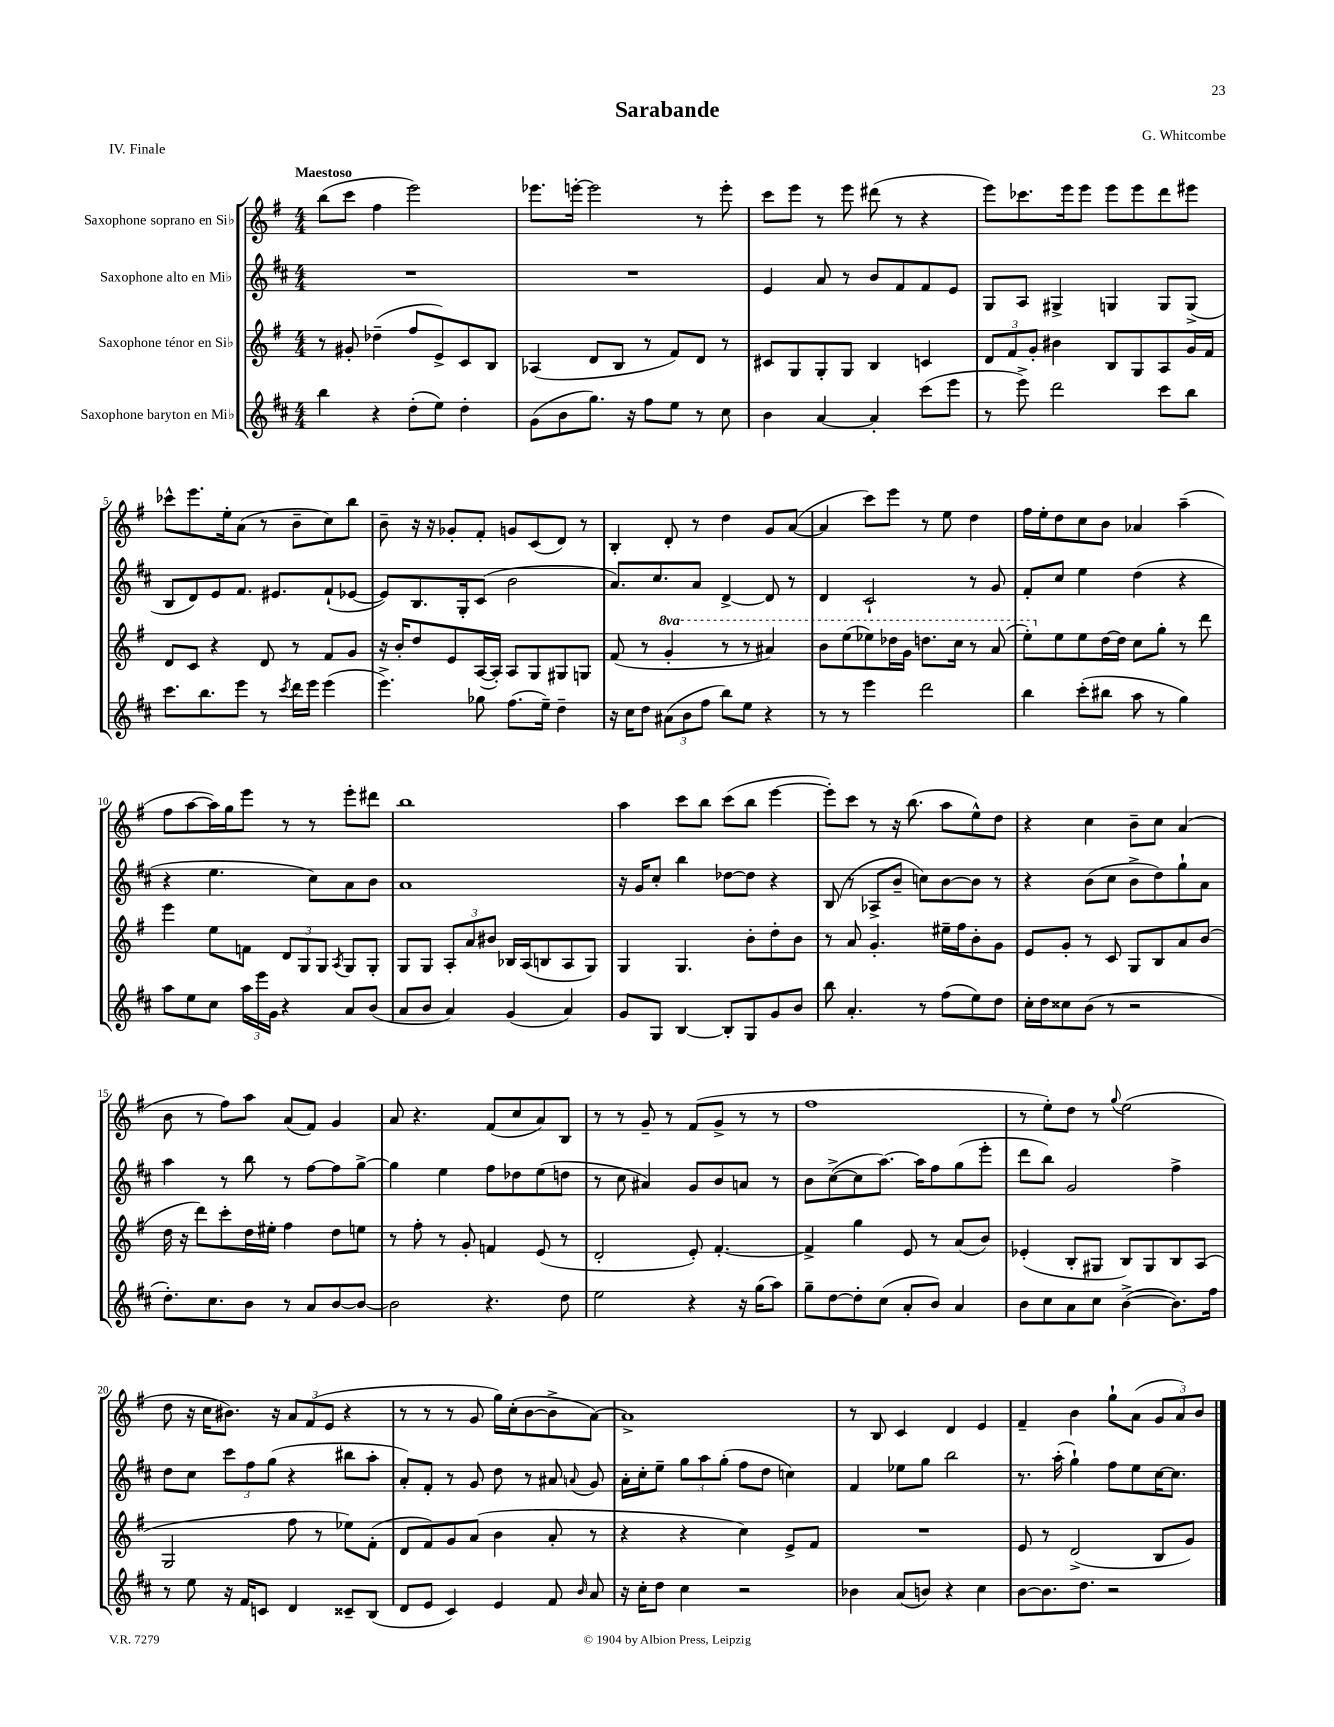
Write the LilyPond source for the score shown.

\header { title = "Sarabande" composer = "G. Whitcombe" piece = "IV. Finale" }
<<
\new StaffGroup <<
\new Staff = "s0" \with { instrumentName = "Saxophone soprano en Sib" } {
    \clef treble \key g \major \numericTimeSignature \time 4/4 \tempo "Maestoso"
    \autoBeamOff b''8[( c'''8] fis''4 e'''2) |
    ees'''8.[ e'''16]~-. e'''2 r8 e'''8-. |
    c'''8[ e'''8] r8 e'''8 dis'''8( r8 r4 |
    e'''8[) ces'''8. e'''16 e'''8] e'''8[ e'''8 d'''8 eis'''8] |
    ces'''8[-^ e'''8. e''16-. a'8]( r8 b'8[-- c''8) b''8] |
    b'8-- r16 r16 ges'8[-. fis'8]-. g'8[ c'8( d'8]) r8 |
    b4-. d'8-. r8 d''4 g'8[ a'8]~( |
    a'4 c'''8[) e'''8] r8 e''8 d''4 |
    fis''16[ e''16-. d''8 c''8 b'8] aes'4 a''4--( |
    fis''8[ a''8~ a''16) g''16 e'''8] r8 r8 e'''8[-. dis'''8] |
    b''1 |
    a''4 c'''8[ b''8] c'''8[( b''8] e'''4~ |
    e'''8[-.) c'''8] r8 r16 b''8.( a''8[ e''8-^) d''8] |
    r4 c''4 b'8[-- c''8] a'4( |
    b'8 r8 fis''8[) a''8] a'8[( fis'8]) g'4 |
    a'8 r4. fis'8[( c''8 a'8) b8] |
    r8 r8 g'8-- r8 fis'8[( g'8]-> r8 r8 |
    fis''1 |
    r8 e''8[-.) d''8] r8 \appoggiatura { g''8 } e''2( |
    d''8 r16 c''16[ bis'8.]) r16 \tuplet 3/2 { a'8[ fis'8( e'8] } r4 |
    r8 r8 r8 g'8 g''16[) c''16-.( b'8~ b'8-> a'8]~) |
    a'1-> |
    r8 b8 c'4 d'4 e'4 |
    fis'4-- b'4 g''8[-! a'8]( \tuplet 3/2 { g'8[ a'8) b'8] } \bar "|." |
}
\new Staff = "s1" \with { instrumentName = "Saxophone alto en Mib" } {
    \clef treble \key d \major \numericTimeSignature \time 4/4
    \autoBeamOff R1 |
    R1 |
    e'4 a'8 r8 b'8[ fis'8 fis'8 e'8] |
    g8[ a8] gis4-> g4 g8[ g8]->( |
    b8[ d'8) e'8 fis'8.] eis'8.[ fis'8-!( ees'8]~ |
    ees'8[) b8. g16-. cis'8]( b'2 |
    a'8.[) cis''8. a'8] d'4~-> d'8 r8 |
    d'4 cis'2-! r8 g'8 |
    fis'8[-. cis''8] e''4 d''4( r4 |
    r4 e''4. cis''8[) a'8 b'8] |
    a'1 |
    r16 g'16[ cis''8]-. b''4 des''8[~ des''8] r4 |
    b8( r8 aes8[-> b'8]-- c''8[) b'8~ b'8] r8 |
    r4 b'8[( cis''8] b'8[-> d''8) g''8-! a'8] |
    a''4 r8 b''8 r8 fis''8[~ fis''8 g''8]~-> |
    g''4 e''4 fis''8[ des''8 e''8( d''8] |
    r8 cis''8 ais'4) g'8[ b'8 a'8] r8 |
    b'8[ cis''8~->( cis''8 a''8.]~) a''16[ fis''8 g''8( e'''8]-. |
    d'''8[ b''8]) g'2 fis''4-> |
    d''8[ cis''8] \tuplet 3/2 { cis'''8[ fis''8 g''8]( } r4 bis''8[ a''8]-. |
    a'8[-.) fis'8]-. r8 g'8 d''8 r8 ais'8 \appoggiatura { a'8 } g'8 |
    a'16[-. cis''16-. e''8]-- \tuplet 3/2 { g''8[ a''8 g''8]-.( } fis''8[ d''8] c''4) |
    fis'4 ees''8[ g''8] b''2 |
    r8. a''16-.( g''4-!) fis''8[ e''8 cis''16~ cis''8.] \bar "|." |
}
\new Staff = "s2" \with { instrumentName = "Saxophone ténor en Sib" } {
    \clef treble \key g \major \numericTimeSignature \time 4/4 \set Staff.ottavationMarkups = #ottavation-simple-ordinals
    \autoBeamOff r8 gis'8-. des''4--( fis''8[ e'8->) c'8 b8] |
    aes4( d'8[ b8] r8 fis'8[) d'8] r8 |
    cis'8[ g8 g8-. g8] b4 c'4 |
    \tuplet 3/2 { d'8[ fis'8 g'8]-. } bis'4 b8[ g8 a8 g'16 fis'16] |
    d'8[ c'8] r4 d'8 r8 fis'8[ g'8] |
    r16 b'16[-. d''8 e'8 a16~( a16]-.) a8[ g8 gis8 g8] |
    fis'8( r8 \ottava #1 g''4-. r8 r8 ais''4) |
    b''8[ e'''8( ees'''8) des'''16 g''16] d'''8.[ c'''16] r8 a''8( |
    e'''8[-.) \ottava #0 e''8 e''8 d''16~ d''16] c''8[ g''8]-. r8 d'''8 |
    e'''4 e''8[ f'8] \tuplet 3/2 { d'8[ g8 g8] } \acciaccatura { a8 } g8[ g8]-. |
    g8[ g8] \tuplet 3/2 { a8[-. a'8 bis'8] } bes16[ a16( b8 a8 g8]) |
    g4 g4. b'8[-. d''8-. b'8] |
    r8 a'8 g'4.-. eis''16[-- fis''16 b'8-. g'8] |
    e'8[ g'8]-. r8 c'8 g8[ b8 a'8 b'8]( |
    d''16 r16 d'''8[) c'''8-. d''16 eis''16]-. fis''4 d''8[ e''8] |
    r8 fis''8-. r8 g'8-. f'4 e'8( r8 |
    d'2-. e'8-.) fis'4.~-. |
    fis'4-> g''4 e'8 r8 a'8[( b'8]) |
    ees'4-.( b8[-. gis8] b8[) gis8 b8 a8]( |
    g2 fis''8 r8 ees''8[) fis'8]-.( |
    d'8[ fis'8) g'8 a'8]( b'4 a'8-. r8 |
    r4 r4 c''4) e'8[-> fis'8] |
    R1 |
    e'8 r8 d'2->( b8[ g'8]) \bar "|." |
}
\new Staff = "s3" \with { instrumentName = "Saxophone baryton en Mib" } {
    \clef treble \key d \major \numericTimeSignature \time 4/4
    \autoBeamOff b''4 r4 d''8[-.( e''8]) d''4-. |
    g'8[( b'8 g''8.]) r16 fis''8[ e''8] r8 cis''8 |
    b'4 a'4~ a'4-. cis'''8[( e'''8] |
    r8 e'''8->) d'''2 cis'''8[ b''8] |
    cis'''8.[ b''8. e'''8] r8 \acciaccatura { cis'''8 } d'''16[ e'''16] e'''4( |
    e'''4.->) ges''8 fis''8.[( e''16]--) d''4-- |
    r16 cis''16[ d''8] \tuplet 3/2 { ais'8[( b'8 fis''8] } b''8[) e''8] r4 |
    r8 r8 e'''4 d'''2 |
    b''4 cis'''8[-.( bis''8] a''8 r8 g''4) |
    a''8[ e''8 cis''8] \tuplet 3/2 { a''16[ e'''16 g'16] } r4 a'8[ b'8]( |
    a'8[ b'8] a'4) g'4( a'4) |
    g'8[ g8] b4~ b8[-. g8 g'8 b'8] |
    b''8 a'4.-. r8 fis''8[( e''8) d''8] |
    cis''16[-. d''16 cisis''8 b'8]( r8 r2 |
    d''8.[-.) cis''8. b'8] r8 a'8[ b'8~ b'8]~ |
    b'2 r4. d''8 |
    e''2 r4 r16 g''16[( a''8]) |
    g''8[-- d''8~ d''8-. cis''8]( a'8[-. b'8]) a'4 |
    b'8[ cis''8 a'8 cis''8] b'4~->( b'8.[) fis''16] |
    r8 e''8 r16 fis'16[ c'8] d'4 cisis'8[-- b8]( |
    d'8[ e'8] cis'4) e'4 fis'8 \grace { b'16 } a'8 |
    r16 cis''16[-. d''8] cis''4 r2 |
    bes'4 a'8[( b'8]) r4 cis''4 |
    b'8[~ b'8. d''8.] r2 \bar "|." |
}
>>
>>
